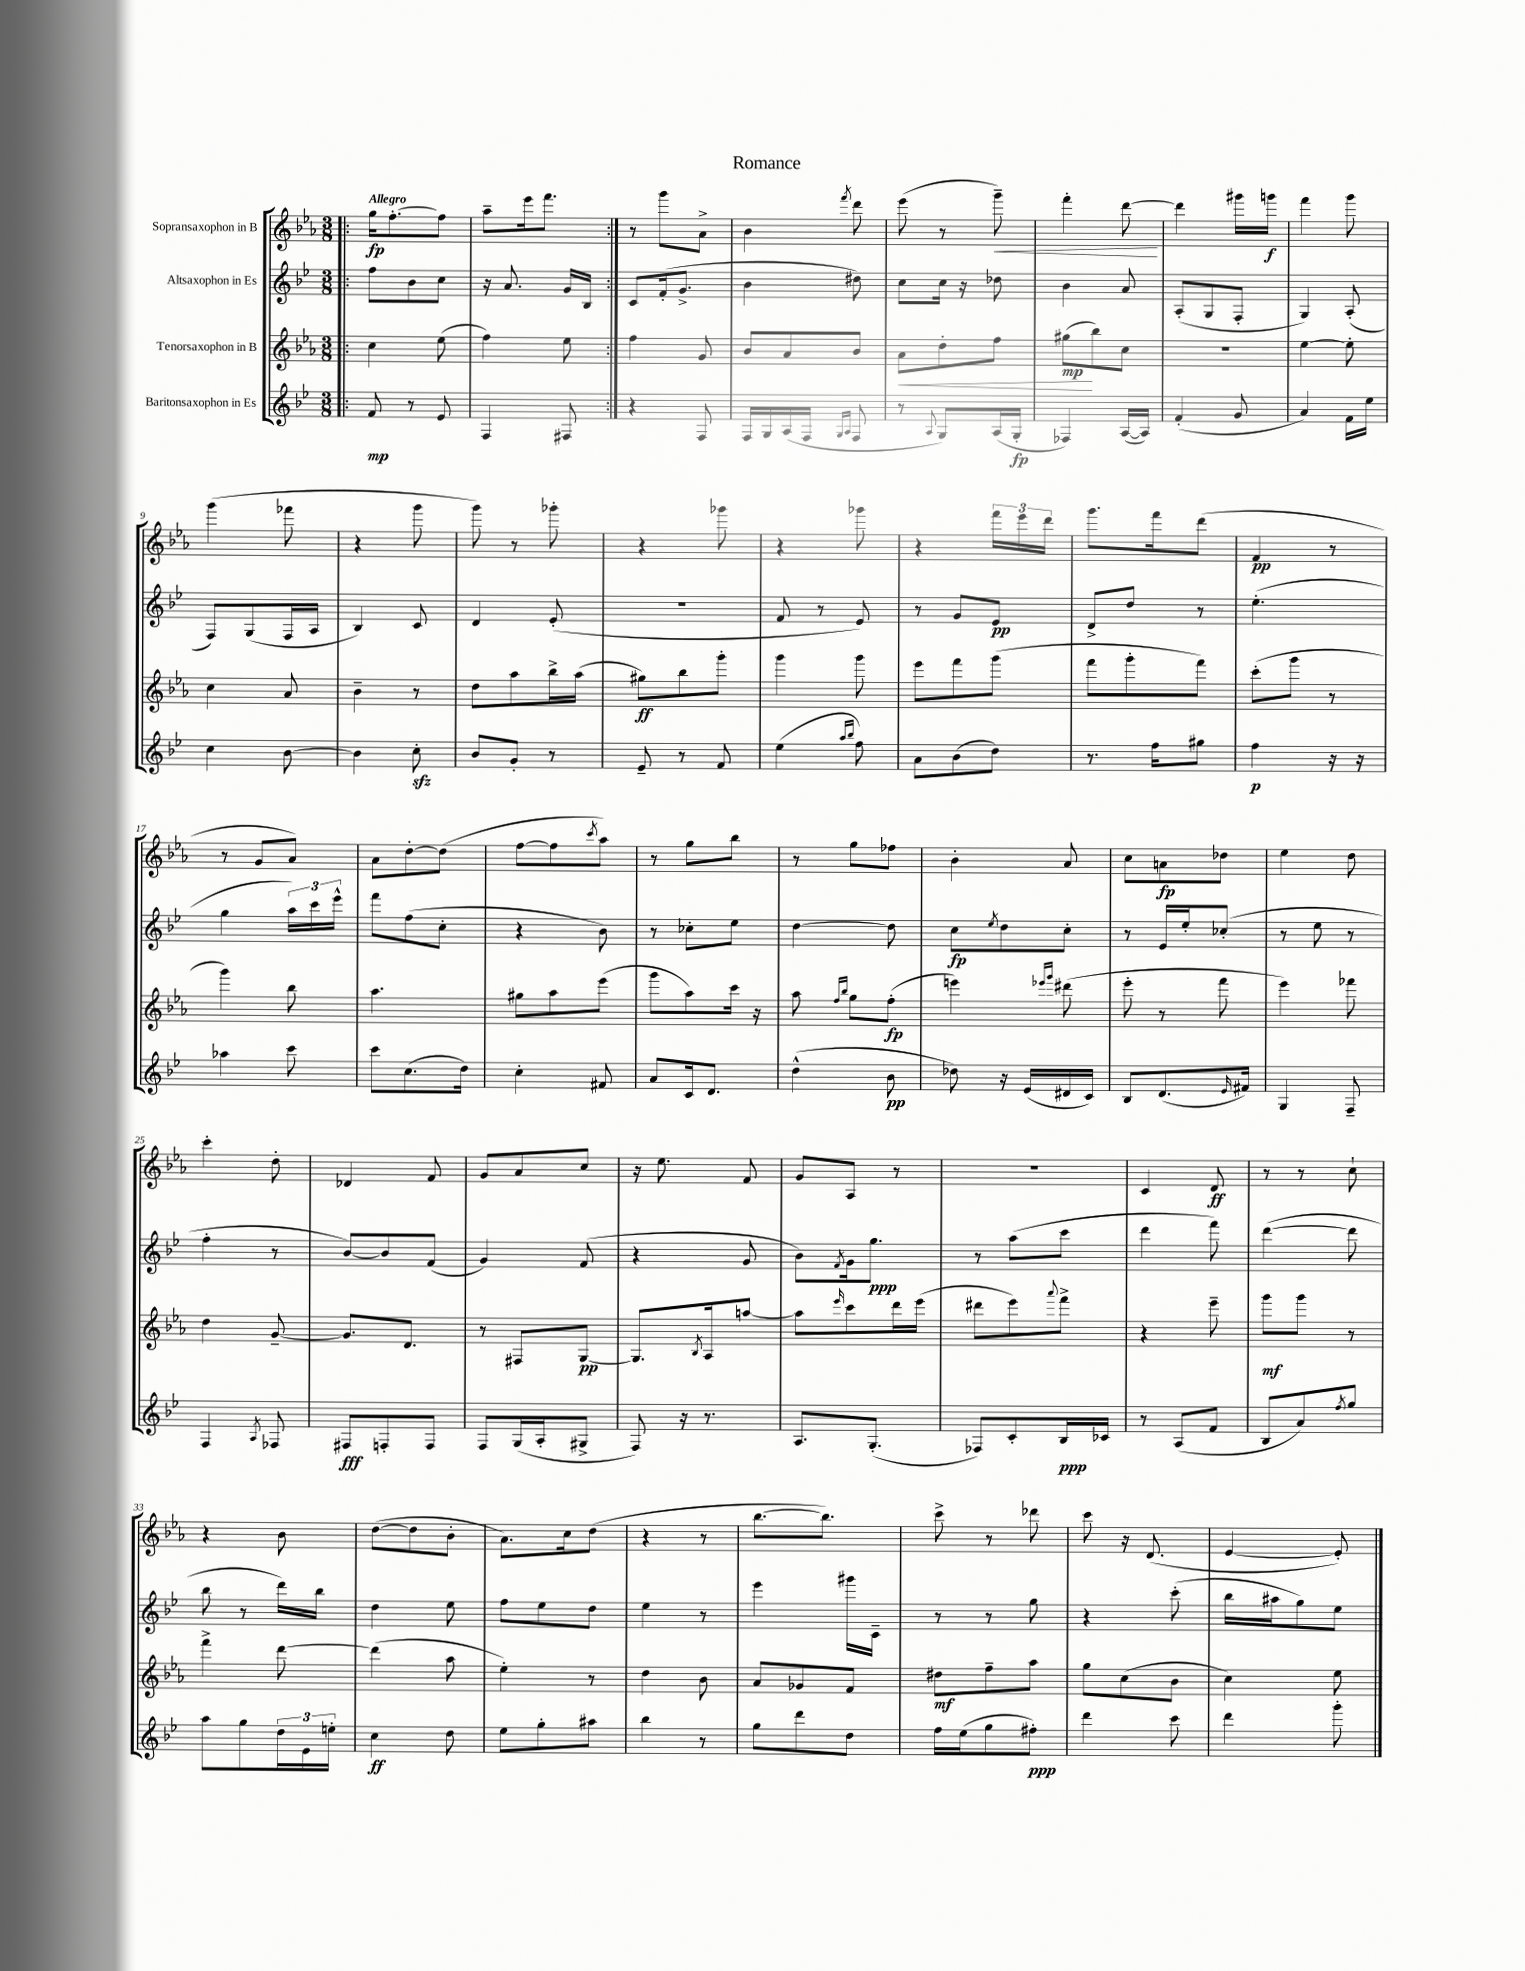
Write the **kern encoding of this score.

**kern	**kern	**kern	**kern
*staff4	*staff3	*staff2	*staff1
*clefG2	*clefG2	*clefG2	*clefG2
*k[b-e-]	*k[b-e-a-]	*k[b-e-]	*k[b-e-a-]
*M3/8	*M3/8	*M3/8	*M3/8
=!|:	=!|:	=!|:	=!|:
8f	4cc	8ff	16gg
.	.	.	[8.ff'
8r	.	8b-	.
8e-	(8ee-	8cc	8ff]
=	=	=	=
4F	4ff)	16r	8aa-~
.	.	8.a	.
.	.	.	16eee-
.	.	.	8.fff
8F#	8ee-	16g	.
.	.	16B-	.
=:|!	=:|!	=:|!	=:|!
4r	4ff	8c	8r
.	.	(16f'	8ggg
.	.	8.g^	.
8F	8g	.	8a-^
=	=	=	=
16F	8b-	4b-	4b-
16G	.	.	.
(16A	8a-	.	.
16F	.	.	.
16qqG	.	.	.
16qqA	.	.	8qfff
8F	8b-	8dd#)	8ddd
=	=	=	=
8r	8a-	8cc	(8eee-
8qqA	.	.	.
8G)	8dd'	16cc	8r
.	.	16r	.
(16A	8ff	8dd-	8ggg~)
16G'	.	.	.
=	=	=	=
4F-)	(8gg#	4b-	4fff'
.	8bb-)	.	.
([16A	8cc	8a	[8ddd
16A])	.	.	.
=	=	=	=
(4f'	4.r	(8A'	4ddd]
.	.	8G	.
8g	.	8F'	16ggg#
.	.	.	16ggg
=	=	=	=
4a)	[4ee-	4G)	4fff
16f	8ee-']	(8A'	8ggg
16ee-	.	.	.
=	=	=	=
4cc	4cc	8F)	(4ggg
.	.	(8G	.
[8b-	8a-	16F	8fff-
.	.	16A	.
=	=	=	=
4b-]	4b-~	4B-)	4r
8cc'	8r	8c	8ggg
=	=	=	=
8b-	8dd	4d	8ggg)
8g'	8aa-	.	8r
8r	16bb-^	(8e-'	8ggg-'
.	(16aa-	.	.
=	=	=	=
8e-~	8gg#)	4.r	4r
8r	8bb-	.	.
8f	8ggg'	.	8ggg-
=	=	=	=
(4ee-	4ggg	8f	4r
.	.	8r	.
16qqaa	.	.	.
16qqbb-	.	.	.
8ff)	8ggg	8e-)	8ggg-
=	=	=	=
8a	8eee-	8r	4r
(8b-	8fff	8g	.
8dd)	(8ggg	8e-	24fff
.	.	.	24eee-
.	.	.	24ddd
=	=	=	=
8.r	8fff	8d^	8.ggg
.	8ggg'	8dd	.
16ff	.	.	16fff
8gg#	8fff)	8r	(8ddd
=	=	=	=
4ff	(8ccc'	(4.ee-'	4f
.	8ggg	.	.
16r	8r	.	8r
16r	.	.	.
=	=	=	=
4aa-	4ggg)	4gg	8r
.	.	.	8g
8ccc	8bb-	24aa)	8a-)
.	.	24ccc	.
.	.	24eee-^^	.
=	=	=	=
8ccc	4.aa-	8fff	8a-
(8.cc	.	(8ff	[8dd'
.	.	8cc'	(8dd]
16dd)	.	.	.
=	=	=	=
4cc'	8gg#	4r	[8ff
.	8aa-	.	8ff]
.	.	.	8qccc
8f#	(8eee-	8b-)	8aa-)
=	=	=	=
8a	8ggg	8r	8r
16c	8aa-)	8cc-'	8gg
8.d	.	.	.
.	16ccc	8ee-	8bb-
.	16r	.	.
=	=	=	=
(4dd^^	8aa-	[4dd	8r
.	16qqff	.	.
.	16qqbb-	.	.
.	8gg	.	8gg
8b-	(8ff'	8dd]	8ff-
=	=	=	=
8dd-)	4eee)	8cc	4b-'
.	.	8qee-	.
16r	.	8dd	.
(16e-	.	.	.
.	16qqeee-	.	.
.	16qqggg	.	.
16d#	(8ddd#	8cc'	8a-
16c)	.	.	.
=	=	=	=
8B-	8eee-'	8r	8cc
(8.d	8r	16e-	8a
.	.	16ee-'	.
.	8fff	(8cc-'	8dd-
16qqe-	.	.	.
16f#)	.	.	.
=	=	=	=
4G	4eee-)	8r	4ee-
.	.	8ee-	.
8F~	8fff-	8r	8dd
=	=	=	=
4F	4dd	4ff'	4ccc'
8qA	.	.	.
8F-	[8g~	8r	8dd'
=	=	=	=
8F#	8.g]	[8b-)	4d-
8F'	.	8b-]	.
.	8.d	.	.
8F	.	(8f	8f
=	=	=	=
8F	8r	4g)	8g
(16G	8F#	.	8a-
16A'	.	.	.
8G#^	[8G	(8f	8cc
=	=	=	=
8F)	8.G]	4r	16r
.	.	.	8.ee-
16r	.	.	.
.	8qB-	.	.
8.r	16A-	.	.
.	[8aa	8g	8f
=	=	=	=
8.A	8aa]	8b-)	8g
.	16qqeee-	8qf	.
.	8ccc	16g	8A-
(8.G'	.	8.gg	.
.	16ddd	.	8r
.	(16eee-	.	.
=	=	=	=
8F-)	8ddd#	8r	4.r
8c'	8eee-)	(8aa	.
.	8qqaaa-	.	.
16B-	8fff^	8ccc	.
16c-	.	.	.
=	=	=	=
8r	4r	4ddd	4c
(8A	.	.	.
8f	8eee-~	8fff)	8d
=	=	=	=
8B-	8ggg	([4ddd	8r
8a)	8ggg	.	8r
8qff	.	.	.
8gg	8r	8ddd]	8cc`
=	=	=	=
8aa	4fff^	8bb-	4r
8gg	.	8r	.
24dd	[8ddd	16ddd)	8b-
24e-	.	.	.
.	.	16bb-	.
24ee'	.	.	.
=	=	=	=
4cc	(4ddd]	4dd	([8dd
.	.	.	8dd]
8dd	8aa-	8ee-	8b-'
=	=	=	=
8ee-	4ee-')	8ff	8.a-)
8gg'	.	8ee-	.
.	.	.	16cc
8aa#	8r	8dd	(8dd
=	=	=	=
4bb-	4dd	4ee-	4r
8r	8b-	8r	8r
=	=	=	=
8gg	8a-	4eee-	[8.bb-
8ddd	8g-	.	.
.	.	.	8.bb-])
8dd	8f	16ggg#	.
.	.	16c~	.
=	=	=	=
16ff	8dd#	8r	8ccc^
(16ee-	.	.	.
8gg	8ff~	8r	8r
8ff#')	8aa-	8gg	8ddd-
=	=	=	=
4ddd	8gg	4r	8ccc
.	(8cc	.	16r
.	.	.	(8.d
8ccc	8b-	(8ccc'	.
=	=	=	=
4ddd	4cc)	16bb-	[4e-
.	.	16aa#	.
.	.	8gg)	.
8ggg'	8ee-	8ee-	8e-'])
==	==	==	==
*-	*-	*-	*-
